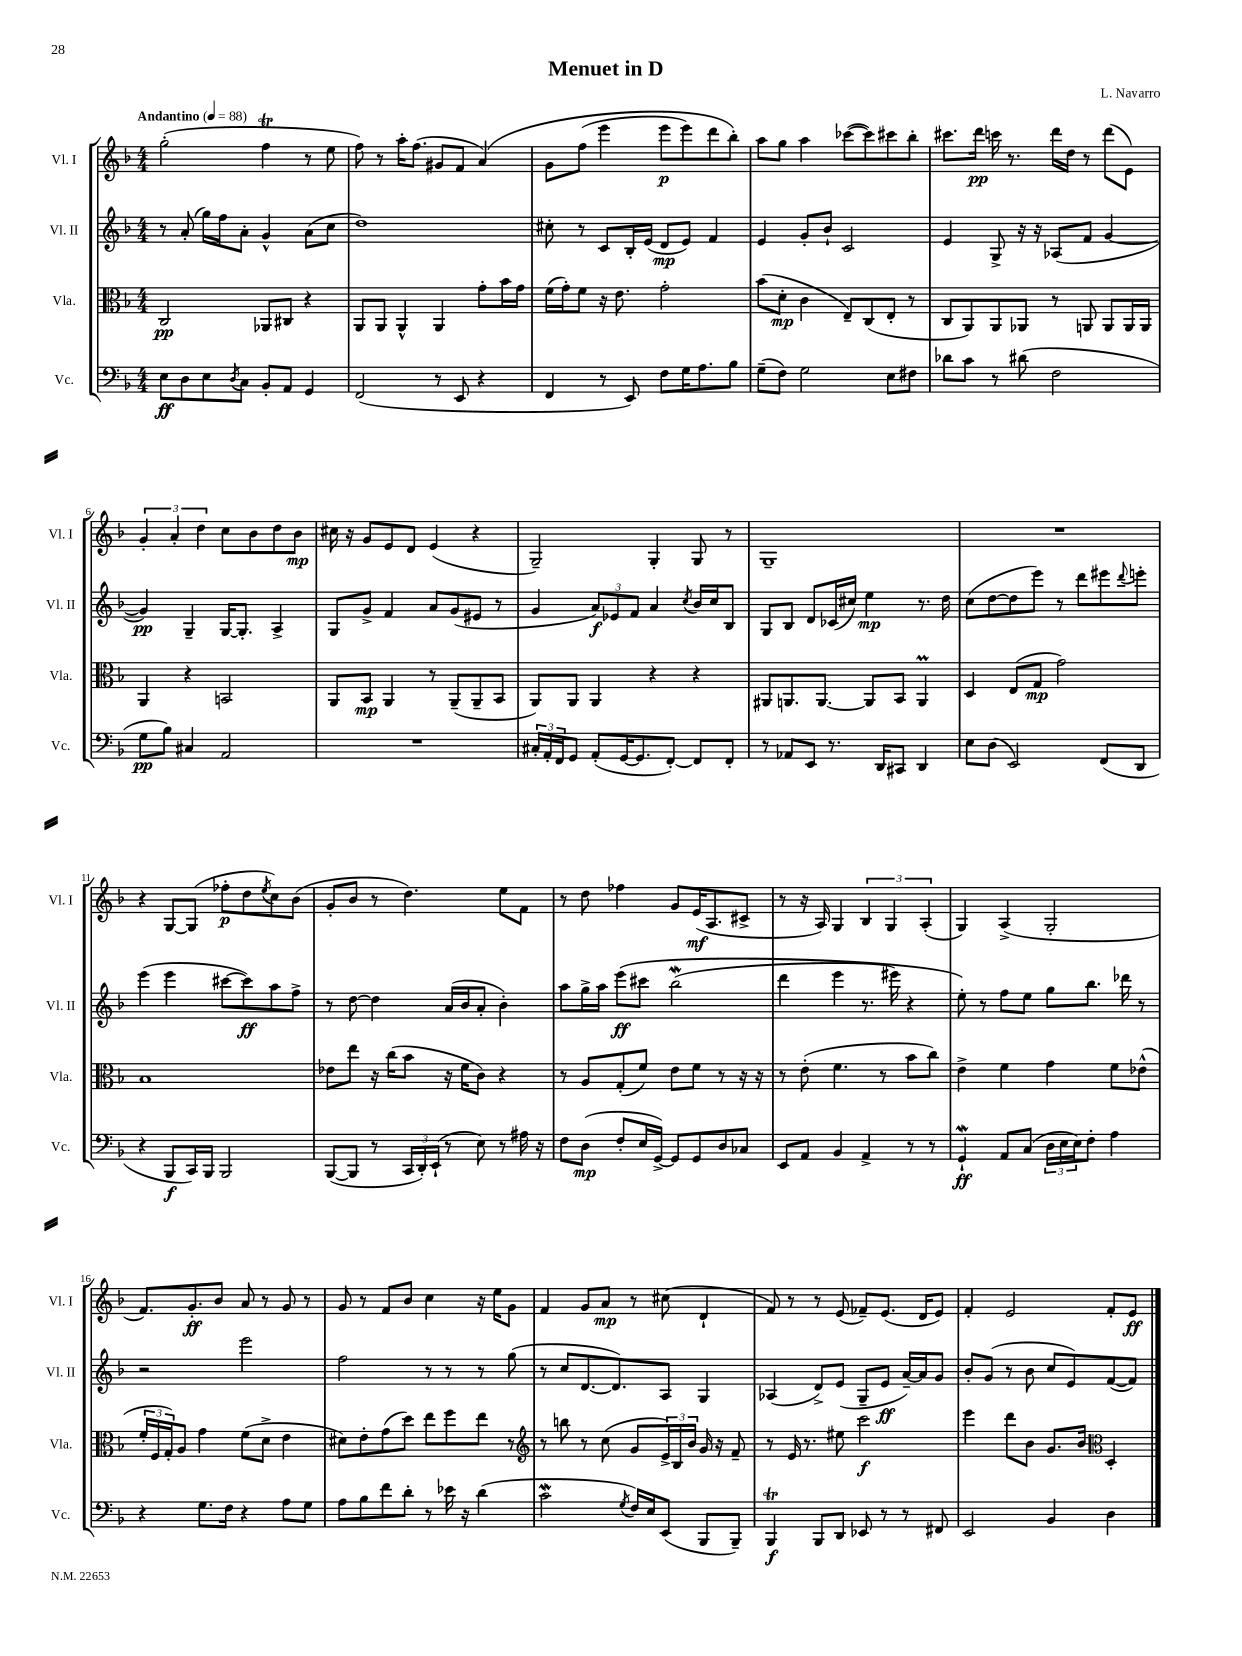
\header { title = "Menuet in D" composer = "L. Navarro" }
<<
\new StaffGroup <<
\new Staff = "s0" \with { instrumentName = "Vl. I" shortInstrumentName = "Vl. I" } {
    \clef treble \key f \major \numericTimeSignature \time 4/4 \tempo "Andantino" 4 = 88
    g''2-.( f''4\trill r8 e''8 |
    f''8) r8 a''16-. f''8.( gis'8 f'8 a'4)\( |
    g'8 f''8( e'''4 e'''8\p e'''8) d'''8 bes''8-.\) |
    a''8 g''8 a''4 ces'''8~( ces'''8) cis'''8 bes''8-. |
    cis'''8. d'''16\pp c'''16 r8. d'''16 d''16 r8 d'''8( e'8) |
    \tuplet 3/2 { g'4-. a'4-. d''4 } c''8 bes'8 d''8 bes'8\mp |
    cis''16 r16 g'8 e'8 d'8 e'4( r4 |
    g2--) g4-. g8 r8 |
    g1-- |
    R1 |
    r4 g8~ g8( fes''8-.\p d''8 \acciaccatura { e''8 } c''8) bes'8( |
    g'8-. bes'8 r8 d''4.) e''8 f'8 |
    r8 d''8 fes''4 g'8 e'16\mf( a8. cis'8-> |
    r8 r16 a16) g4 \tuplet 3/2 { bes4 g4 a4-.( } |
    g4) a4->( g2-. |
    f'8.) g'8.-.\ff bes'8 a'8 r8 g'8 r8 |
    g'8 r8 f'8 bes'8 c''4 r16 e''16 g'8 |
    f'4 g'8 a'8\mp r8 cis''8( d'4-! |
    f'8) r8 r8 e'8( fes'8--) e'8.( d'16 e'8) |
    f'4-. e'2 f'8-. e'8\ff \bar "|." |
}
\new Staff = "s1" \with { instrumentName = "Vl. II" shortInstrumentName = "Vl. II" } {
    \clef treble \key f \major \numericTimeSignature \time 4/4
    r8 a'8-.( g''16) f''16 a'8-. g'4-^ a'8( c''8 |
    d''1) |
    cis''8-. r8 c'8 bes16-. e'16( d'8\mp e'8) f'4 |
    e'4 g'8-. bes'8-! c'2 |
    e'4 g8-> r16 r16 aes8( f'8 g'4~ |
    g'4\pp) g4-- g16~ g8.-. a4-> |
    g8 g'8-> f'4 a'8 g'8( eis'8 r8 |
    g'4 \tuplet 3/2 { a'8\f) ees'8 f'8 } a'4 \acciaccatura { c''8 } bes'16 c''16 bes8 |
    g8 bes8 d'8 ces'16( cis''16) e''4\mp r8. d''16 |
    c''8( d''8~ d''8 e'''8) r8 d'''8 eis'''8 \appoggiatura { d'''8 } e'''8-. |
    e'''4( e'''4 cis'''8~ cis'''8\ff) a''8 f''8-> |
    r8 d''8~ d''4 a'16( bes'16 a'8-. bes'4-.) |
    a''8 g''16-> a''16 e'''8\ff\( cis'''8 bes''2\mordent( |
    d'''4 e'''4 r8. eis'''16) r4 |
    e''8-.\) r8 f''8 e''8 g''8 bes''8. des'''16 r8 |
    r2 e'''2 |
    f''2 r8 r8 r8 g''8( |
    r8 c''8 d'8.~ d'8.) a8 g4 |
    aes4( d'8->) e'8( g8-- e'8\ff a'16~--) a'16 g'8 |
    bes'8-. g'8( r8 bes'8 c''8 e'8) f'8~( f'8) \bar "|." |
}
\new Staff = "s2" \with { instrumentName = "Vla." shortInstrumentName = "Vla." } {
    \clef alto \key f \major \numericTimeSignature \time 4/4
    c2\pp aes,8 cis8 r4 |
    a,8 a,8 a,4-^ a,4 g'8-. bes'16 g'16 |
    f'16( g'16-.) f'8 r16 e'8. g'2-. |
    bes'8( d'8-.\mp c'4 e8--) c8( e8-. r8 |
    c8 a,8) a,8 aes,8 r8 a,8 a,8 a,16 a,16 |
    a,4 r4 b,2 |
    a,8 bes,8\mp a,4 r8 a,8--( a,8-- bes,8 |
    a,8) a,8 a,4 r4 r4 |
    ais,8 a,8. a,8.~ a,8 bes,8 a,4\prall |
    d4 e8( g8\mp g'2) |
    bes1 |
    ees'8 e''8 r16 c''16( bes'8 r16 f'16 c'8) r4 |
    r8 a8 g8-.( f'8) e'8 f'8 r8 r16 r16 |
    r8 e'8-.( f'4. r8 bes'8 c''8) |
    e'4-> f'4 g'4 f'8 ees'8-^( |
    \tuplet 3/2 { f'16-. f16 g16-.) } a8 g'4 f'8( d'8-> e'4 |
    dis'8) e'8-. g'8( d''8) e''8 f''8 e''8 r8 |
    \clef treble r8 b''8 r8 c''8( g'8 \tuplet 3/2 { e'16->) bes16 bes'16 } g'16 r16 f'8-- |
    r8 e'16 r8. eis''8 c'''2\f |
    e'''4 d'''8 bes'8 g'8. bes'16 \clef alto d4-. \bar "|." |
}
\new Staff = "s3" \with { instrumentName = "Vc." shortInstrumentName = "Vc." } {
    \clef bass \key f \major \numericTimeSignature \time 4/4
    e8\ff d8 e8 \acciaccatura { d8 } c8 bes,8-. a,8 g,4 |
    f,2( r8 e,8 r4 |
    f,4 r8 e,8) f8 g16 a8. bes8 |
    g8--( f8) g2 e8 fis8 |
    des'8 c'8 r8 dis'8( f2 |
    g8\pp bes8) cis4 a,2 |
    R1 |
    \tuplet 3/2 { cis16-. a,16-. f,16 } g,8 a,8-.( g,16~ g,8. f,8~-.) f,8 f,8-. |
    r8 aes,8 e,8 r8. d,16 cis,8 d,4 |
    e8 d8( e,2) f,8( d,8 |
    r4 bes,,8\f c,16) bes,,16 bes,,2 |
    bes,,8~( bes,,8 r8 \tuplet 3/2 { c,16 d,16-.) e,16-!( } r8 e8) r8 ais16 r16 |
    f8 d8\mp( f8-. e16 g,16~->) g,8 g,8 d8 ces8 |
    e,8 a,8 bes,4 a,4-> r8 r8 |
    g,4-!\mordent\ff a,8 c8( \tuplet 3/2 { d16 e16 e16) } f8-. a4 |
    r4 g8. f16 r4 a8 g8 |
    a8 bes8 f'8 d'8-. r8 ees'16 r16 d'4( |
    c'2\mordent \acciaccatura { g8 } f16) e16 e,8( bes,,8 bes,,8--) |
    bes,,4\trill\f bes,,8 d,8 ees,8 r8 r8 fis,8 |
    e,2 bes,4 d4 \bar "|." |
}
>>
>>
